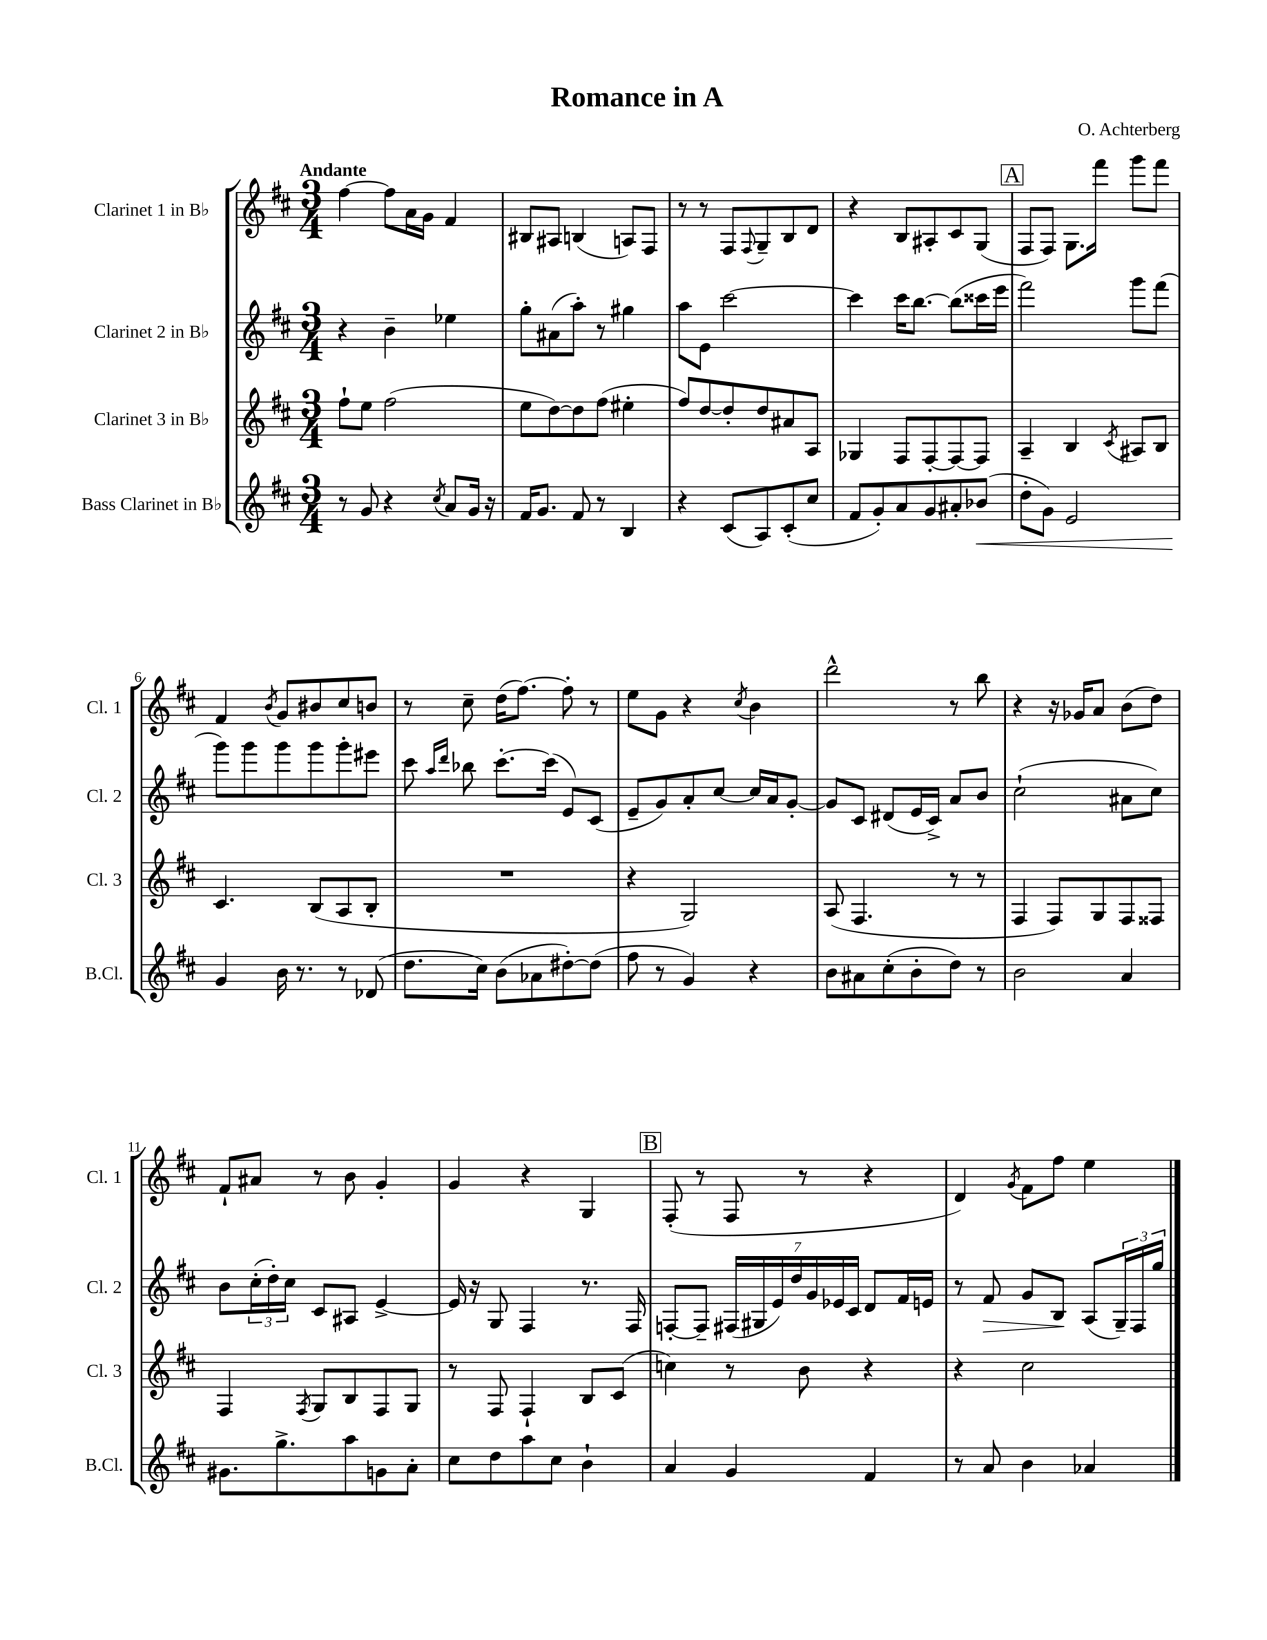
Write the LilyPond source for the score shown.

\header { title = "Romance in A" composer = "O. Achterberg" }
<<
\new StaffGroup <<
\new Staff = "s0" \with { instrumentName = "Clarinet 1 in Bb" shortInstrumentName = "Cl. 1" } {
    \clef treble \key d \major \numericTimeSignature \time 3/4 \tempo "Andante"
    fis''4~ fis''8 a'16 g'16 fis'4 |
    bis8 ais8 b4( a8) fis8 |
    r8 r8 fis8 \appoggiatura { fis8 } g8-- b8 d'8 |
    r4 b8 ais8-. cis'8 g8( |
    \mark \markup { \box "A" } fis8 fis8) g8. fis'''16 g'''8 fis'''8 |
    fis'4 \acciaccatura { b'8 } g'8 bis'8 cis''8 b'8 |
    r8 cis''8-- d''16( fis''8.~) fis''8-. r8 |
    e''8 g'8 r4 \acciaccatura { cis''8 } b'4 |
    d'''2-^ r8 b''8 |
    r4 r16 ges'16 a'8 b'8( d''8) |
    fis'8-! ais'8 r8 b'8 g'4-. |
    g'4 r4 g4 |
    \mark \markup { \box "B" } fis8-.( r8 fis8 r8 r4 |
    d'4) \acciaccatura { g'8 } fis'8 fis''8 e''4 \bar "|." |
}
\new Staff = "s1" \with { instrumentName = "Clarinet 2 in Bb" shortInstrumentName = "Cl. 2" } {
    \clef treble \key d \major \numericTimeSignature \time 3/4
    r4 b'4-- ees''4 |
    g''8-. ais'8( a''8-.) r8 gis''4 |
    a''8 e'8 cis'''2~ |
    cis'''4 cis'''16 b''8.~ b''8( cisis'''16 e'''16 |
    \mark \markup { \box "A" } fis'''2) g'''8 fis'''8( |
    g'''8) g'''8 g'''8 g'''8 g'''8-. eis'''8 |
    cis'''8 \grace { a''16 d'''16 } bes''8 cis'''8.~-. cis'''16( e'8) cis'8( |
    e'8-- g'8) a'8-. cis''8~ cis''16 a'16 g'8~-. |
    g'8 cis'8 dis'8( e'16 cis'16->) a'8 b'8 |
    cis''2-!( ais'8 cis''8) |
    b'8 \tuplet 3/2 { cis''16-.( d''16-.) cis''16 } cis'8 ais8 e'4~-> |
    e'16 r16 g8 fis4 r8. fis16 |
    \mark \markup { \box "B" } f8~-. f8-- \tuplet 7/4 { fis16( gis16 e'16) d''16 g'16 ees'16 cis'16 } d'8 fis'16 e'16 |
    r8 fis'8\> g'8 b8\! a8( \tuplet 3/2 { g16--) fis16 g''16 } \bar "|." |
}
\new Staff = "s2" \with { instrumentName = "Clarinet 3 in Bb" shortInstrumentName = "Cl. 3" } {
    \clef treble \key d \major \numericTimeSignature \time 3/4
    fis''8-! e''8 fis''2( |
    e''8 d''8~) d''8 fis''8( eis''4-. |
    fis''8) d''8~ d''8-. d''8 ais'8 a8 |
    ges4 fis8 fis8~-. fis8~ fis8 |
    \mark \markup { \box "A" } a4-- b4 \acciaccatura { cis'8 } ais8 b8 |
    cis'4. b8( a8 b8-. |
    R2. |
    r4 g2) |
    a8( fis4. r8 r8 |
    fis4 fis8) g8 fis8 fisis8 |
    fis4 \acciaccatura { fis8 } g8 b8 fis8 g8 |
    r8 fis8 fis4-! b8 cis'8( |
    \mark \markup { \box "B" } c''4) r8 b'8 r4 |
    r4 cis''2 \bar "|." |
}
\new Staff = "s3" \with { instrumentName = "Bass Clarinet in Bb" shortInstrumentName = "B.Cl." } {
    \clef treble \key d \major \numericTimeSignature \time 3/4
    r8 g'8 r4 \acciaccatura { cis''8 } a'8 g'16 r16 |
    fis'16 g'8. fis'8 r8 b4 |
    r4 cis'8( a8) cis'8-.( cis''8 |
    fis'8 g'8-.) a'8 g'8 ais'8-. bes'8\<( |
    \mark \markup { \box "A" } d''8-. g'8) e'2 |
    g'4\! b'16 r8. r8 des'8( |
    d''8. cis''16) b'8( aes'8 dis''8~-.) dis''8( |
    fis''8 r8 g'4) r4 |
    b'8 ais'8 cis''8-.( b'8-. d''8) r8 |
    b'2 a'4 |
    gis'8. g''8.-> a''8 g'8 a'8-. |
    cis''8 d''8 a''8 cis''8 b'4-! |
    \mark \markup { \box "B" } a'4 g'4 fis'4 |
    r8 a'8 b'4 aes'4 \bar "|." |
}
>>
>>
